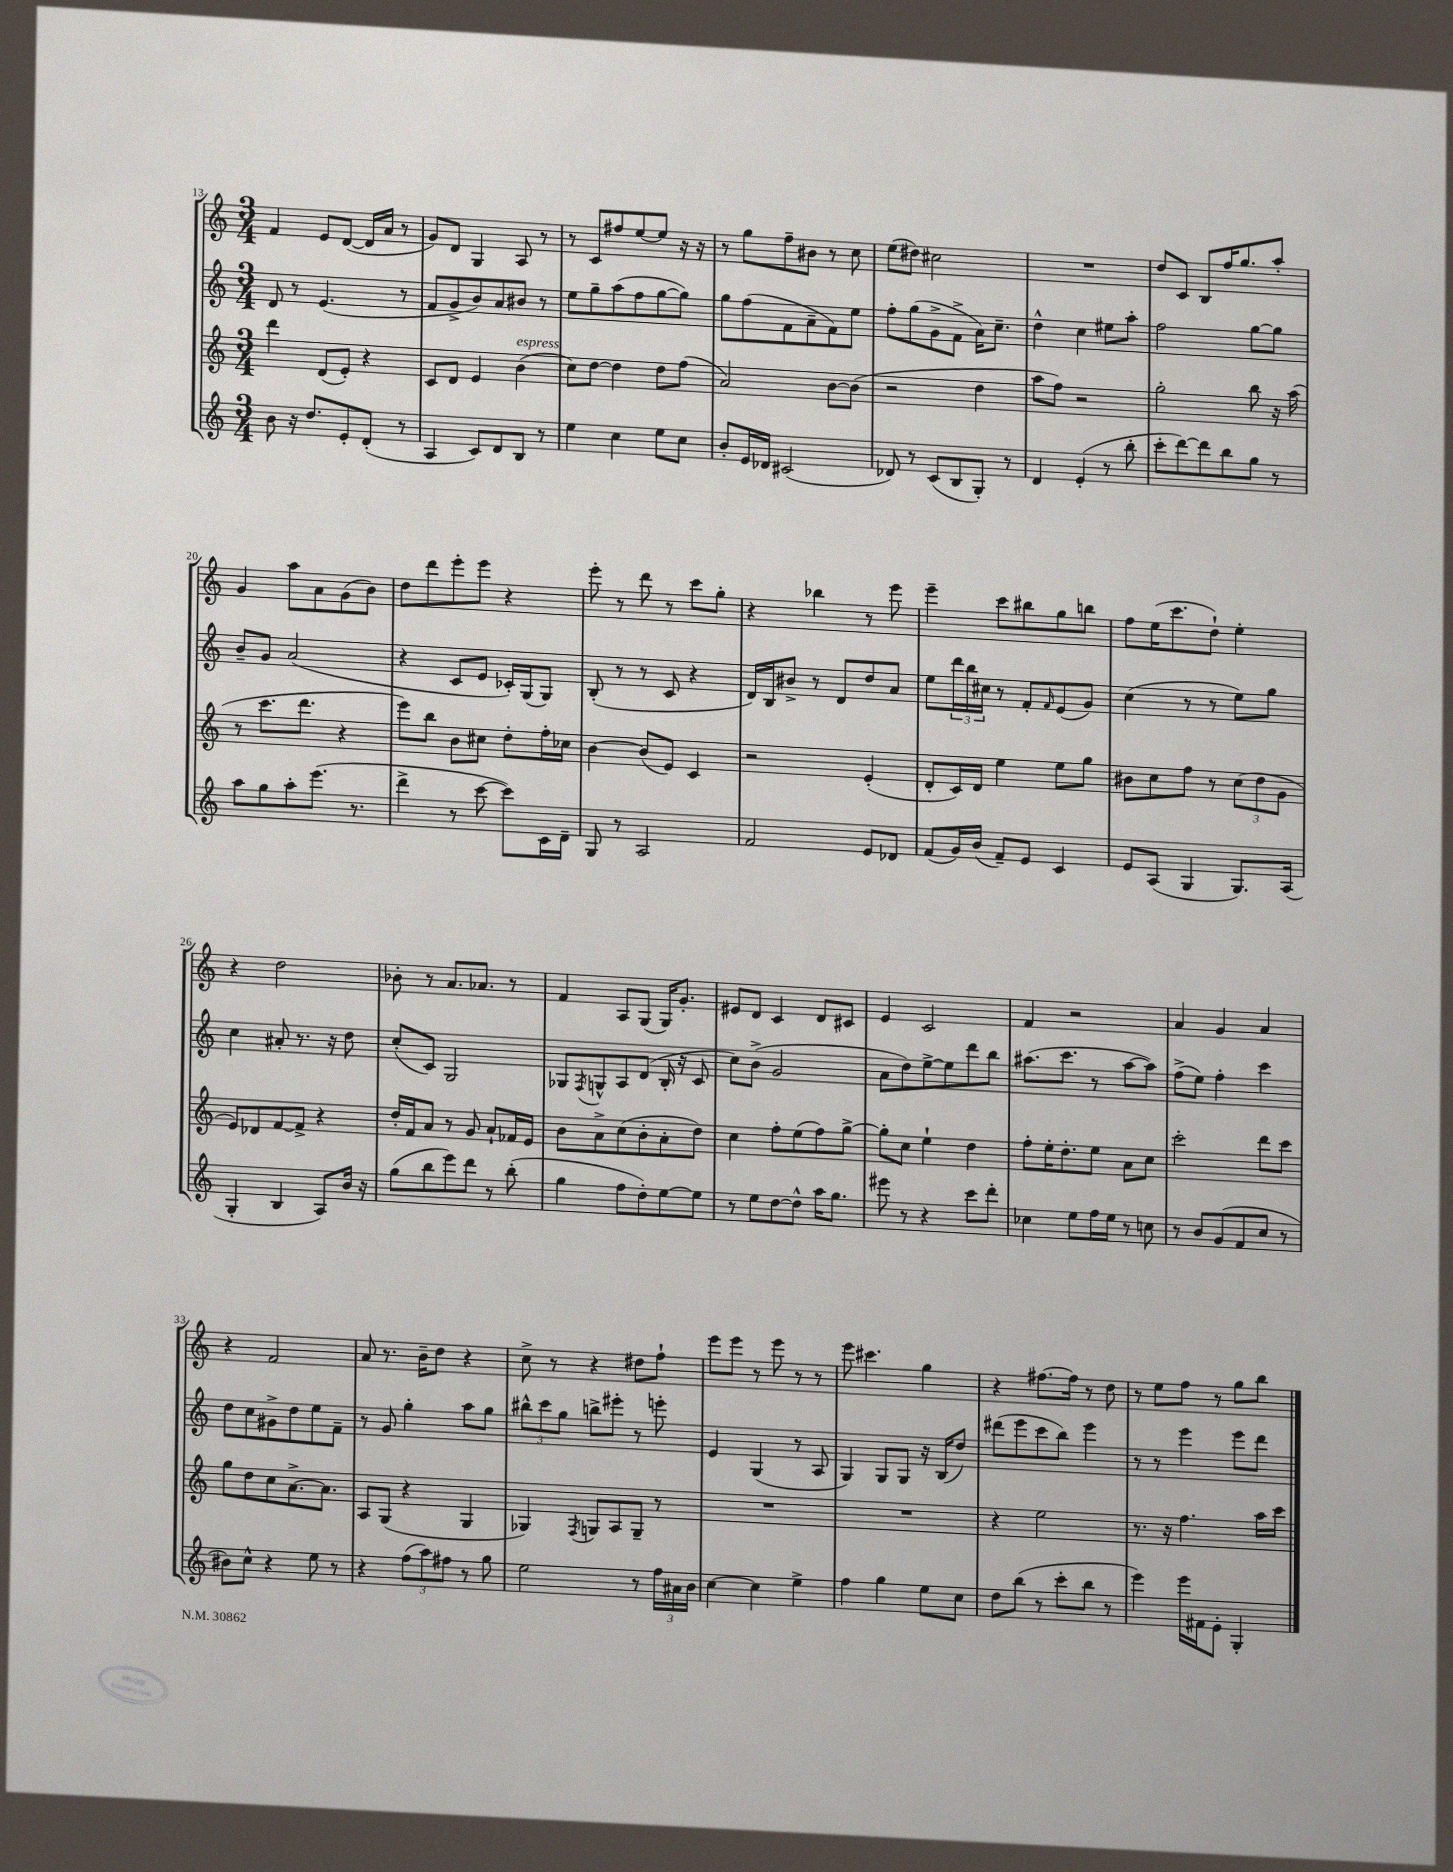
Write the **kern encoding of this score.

**kern	**kern	**kern	**kern
*staff4	*staff3	*staff2	*staff1
*clefG2	*clefG2	*clefG2	*clefG2
*k[]	*k[]	*k[]	*k[]
*M3/4	*M3/4	*M3/4	*M3/4
8b\	4ddd\	8d/	4f/
16r	.	8r	.
8.dd/L	.	.	.
.	(8d/L	(4.e/	8e/L
8e'/	8e'/J)	.	([8d/J
(8d'/J	4r	.	16d/]LL
.	.	.	16a/JJ
8r	.	8r	8r
=	=	=	=
4A/	8c/L	8f/L	8g/L)
.	8d/J	8g^/	8d/J
8c/L)	4e/	8b/)	4G/
8d/	.	8a/	.
8B/J	(4b\	8b#/J	8A/
8r	.	8r	8r
=	=	=	=
4ee\	8cc\L)	8ee\L	8r
.	[8dd\J	8gg~\	8c/L
4cc\	4dd\]	(8aa\	8ff#/
.	.	8ff\	[8ee/
8ee\L	8dd\L	[8gg\	8ee/]J
8cc\J	(8ff\J	8gg\]J)	16r
.	.	.	16r
=	=	=	=
8b'/L	2a/)	8gg\L	8r
16e/L	.	(8ff\	8gg\L
16d-/JJ	.	.	.
(2c#/	.	8f\	8ff~\
.	.	8a~\	8b#\J
.	[8b\L	8f\)	8r
.	(8b\]J	8ee\J	8cc\
=	=	=	=
8d-/)	2r	8ff'\L	(8ee\L
8r	.	(8gg\	8dd#\J)
(8c/L	.	8g^\	2cc#\
8B/	.	8f^\J	.
8G'/J)	4dd\	16a\LK)	.
.	.	8.cc~\J	.
8r	.	.	.
=	=	=	=
4d/	8aa\L	4dd^^\	2.r
.	8ff\J)	.	.
(4e'/	2r	4cc\	.
8r	.	8ee#\L	.
8bb'\	.	8aa'\J	.
=	=	=	=
8ccc'\L	2gg'\	2ff\	8dd/L
[8ddd\)	.	.	8c/J
8ddd\]	.	.	8B/L
8bb\	.	.	16ff/K
.	.	.	8.gg/
8gg\J	8bb\	[8gg\L	.
8r	16r	8gg\]J	8aa'/J
.	(16aa\	.	.
=	=	=	=
8aa\L	8r	8b~/L	4g/
8gg\	8.ccc\L	8g/J	.
8aa'\	.	(2a/	8aa\L
.	8.ddd\J	.	.
(8.eee\J	.	.	8a\
.	4r	.	(8g\
8.r	.	.	.
.	.	.	8b\J)
=	=	=	=
4ddd^\	8eee\L)	4r	8dd\L
.	8bb\J	.	8ddd\
8r	8b\L	8c/L	8eee'\
[8ccc\	8cc#\J	8e/J	8eee\J
8ccc\]L)	8dd'\L	16c-'/LL)	4r
.	.	(16G/J	.
16c\L	16ff'\L	8G/J)	.
16d~\JJ	16cc-\JJ	.	.
=	=	=	=
8G/	[4b\	(8B'/	8eee'\
8r	.	8r	8r
2A/	(8b/]L	8r	8ddd\
.	8e/J)	8c/	8r
.	4c/	4r	8ccc\L
.	.	.	8gg'\J
=	=	=	=
2f/	2r	16d/LL)	4r
.	.	16B/J	.
.	.	8b#^/J	.
.	.	8r	4bb-\
.	.	8d/L	.
8e/L	(4e'/	8dd/	8r
8d-/J	.	8a/J	8eee\
=	=	=	=
(8f/L	8d'/L	8ee\L	4eee~\
16g/L)	16c/L)	24ddd\L	.
.	.	24bb\	.
(16b/JJ	16d/JJ	.	.
.	.	24cc#\JJ	.
8f~/L)	4ee\	8r	8ccc\L
8e/J	.	8f'/L	8bb#\
.	.	16qqf/	.
4c/	8ee\L	(8e/	8gg\
.	8gg\J	8g/J)	8bb\J
=	=	=	=
8e/L	8b#\L	(4cc\	8ff\L
(8A/J	8cc\	.	(16ee\K
.	.	.	8.ccc\
4G/	8ff\J	8r	.
.	8r	8r	8dd`\J)
8.G/L)	(12cc\L	8ee\L)	4ee'\
.	12dd\	.	.
.	.	8gg\J	.
.	12g\J	.	.
(16A/Jk	.	.	.
=	=	=	=
4G'/	8e/L)	4cc\	4r
.	8d-/	.	.
4B/	[8f/	8a#'/	2dd\
.	8f^/]J	8.r	.
8A/L)	4r	.	.
.	.	16r	.
16b/Jk	.	8dd\	.
16r	.	.	.
=	=	=	=
(8gg\L	16dd'/LL	(8cc'/L	8b-'\
.	16f/J	.	.
8bb\	8a/J	8c/J)	8r
8eee\)	8r	2G/	8.a/L
8ddd\J	8g/	.	.
.	.	.	8.a-/J
8r	8a`/L	.	.
(8bb'\	16f-/L	.	8r
.	16e/JJ	.	.
=	=	=	=
4gg\	8b\L	8G-/L	4f/
.	.	8qF/	.
.	8a^\	8G^^/	.
8ff\L	(8cc\	8A/	8A/L
8dd'\)	8b'\	(8d/J	(8G/J
[8ee\	8a'\	16B'/	16G/LK)
.	.	16r	8.g'/J
8ee\]J	8dd\J)	8c/	.
=	=	=	=
8r	4cc\	8cc\L)	8e#/L
8ee\L	.	(8b^\J	8d/J
[8dd\	8ff'\L	2g/	4c/
8dd^^\]J	(8ee\	.	.
16aa\LK	8ff\)	.	8d/L
8.gg\J	.	.	.
.	[8gg^\J	.	8c#/J
=	=	=	=
8eee#\	8gg'\]L	8a\L	4e/
8r	8cc\J	8dd\)	.
4r	4ee`\	[8ee^\	2c/
.	.	8ee\]	.
8ccc\L	4dd\	8ddd\	.
8ddd'\J	.	8bb\J	.
=	=	=	=
4cc-\	8ff'\L	(8.aa#\L	4f/
.	16ee'\K	.	.
.	8.dd'\	8.ccc\J	.
8ee\L	.	.	2r
16ff\L	8ee\J	8r	.
16ee\JJ	.	.	.
8r	8a\L	[8aa#\L	.
8cc\	8cc\J	8aa#\]J)	.
=	=	=	=
8r	2ccc'\	(8ff^\L	4a/
8b/L	.	8ee\J)	.
(8g/	.	4ff'\	4g/
8f/	.	.	.
8cc/J	8ddd\L	4ccc\	4a/
8r	8ccc\J	.	.
=	=	=	=
8b#\L)	8gg\L	8dd\L	4r
8cc^^\J	8dd\	8cc\	.
4r	8cc\	8g#^\	2f/
.	[8.a^\	8dd\	.
8ee\	.	8ee\	.
.	8.a\]J	.	.
8r	.	8f~\J	.
=	=	=	=
4r	8A/L	8r	8a/
.	(8G/J	8g/	8.r
(12ff\L	4r	4gg'\	.
.	.	.	16b~\LK
12aa\)	.	.	.
.	.	.	8dd\J
12ff#\J	.	.	.
8r	4G/	8aa\L	4r
8gg\	.	8gg\J	.
=	=	=	=
2ee\	4G-/)	12bb#^^\L	8cc^\
.	.	12ccc\	.
.	.	.	8r
.	.	12gg\J	.
.	8qF/	.	.
.	8G/L	8bb^\L	4r
.	8A/	8eee#'\J	.
8r	8G~/J	8r	8dd#\L
24ff\LL	8r	8eee'\	8ff`\J
24a#\	.	.	.
24b\JJ	.	.	.
=	=	=	=
[4cc\	2.r	4e/	8eee\L
.	.	.	8eee\J
4cc\]	.	(4G/	8r
.	.	.	8eee\
4ee^\	.	8r	8r
.	.	8A/	8r
=	=	=	=
4ff\	2.r	4G/)	8eee\
.	.	.	4.ccc#\
4gg\	.	8G/L	.
.	.	8G/J	.
8ee\L	.	16r	4gg\
.	.	(16B/LK	.
8cc\J	.	8dd/J)	.
=	=	=	=
8dd\L	4r	(8ddd#\L	4r
(8bb\J	.	8eee\	.
8r	2ee\	8ccc\	[8.ff#\L
8ccc'\L	.	8bb\J)	.
.	.	.	16ff#\]Jk
8bb\J	.	4eee\	8r
8r	.	.	8dd\
=	=	=	=
4eee\)	8.r	8r	8r
.	.	8r	8ee\L
.	16r	.	.
16eee\LL	4.ff\	4eee\	8ff\J
16f#\J	.	.	.
8e'\J	.	.	8r
4G'/	.	8eee\L	8gg\L
.	16aa\LL	8ddd\J	8bb\J
.	16ccc\JJ	.	.
==	==	==	==
*-	*-	*-	*-
